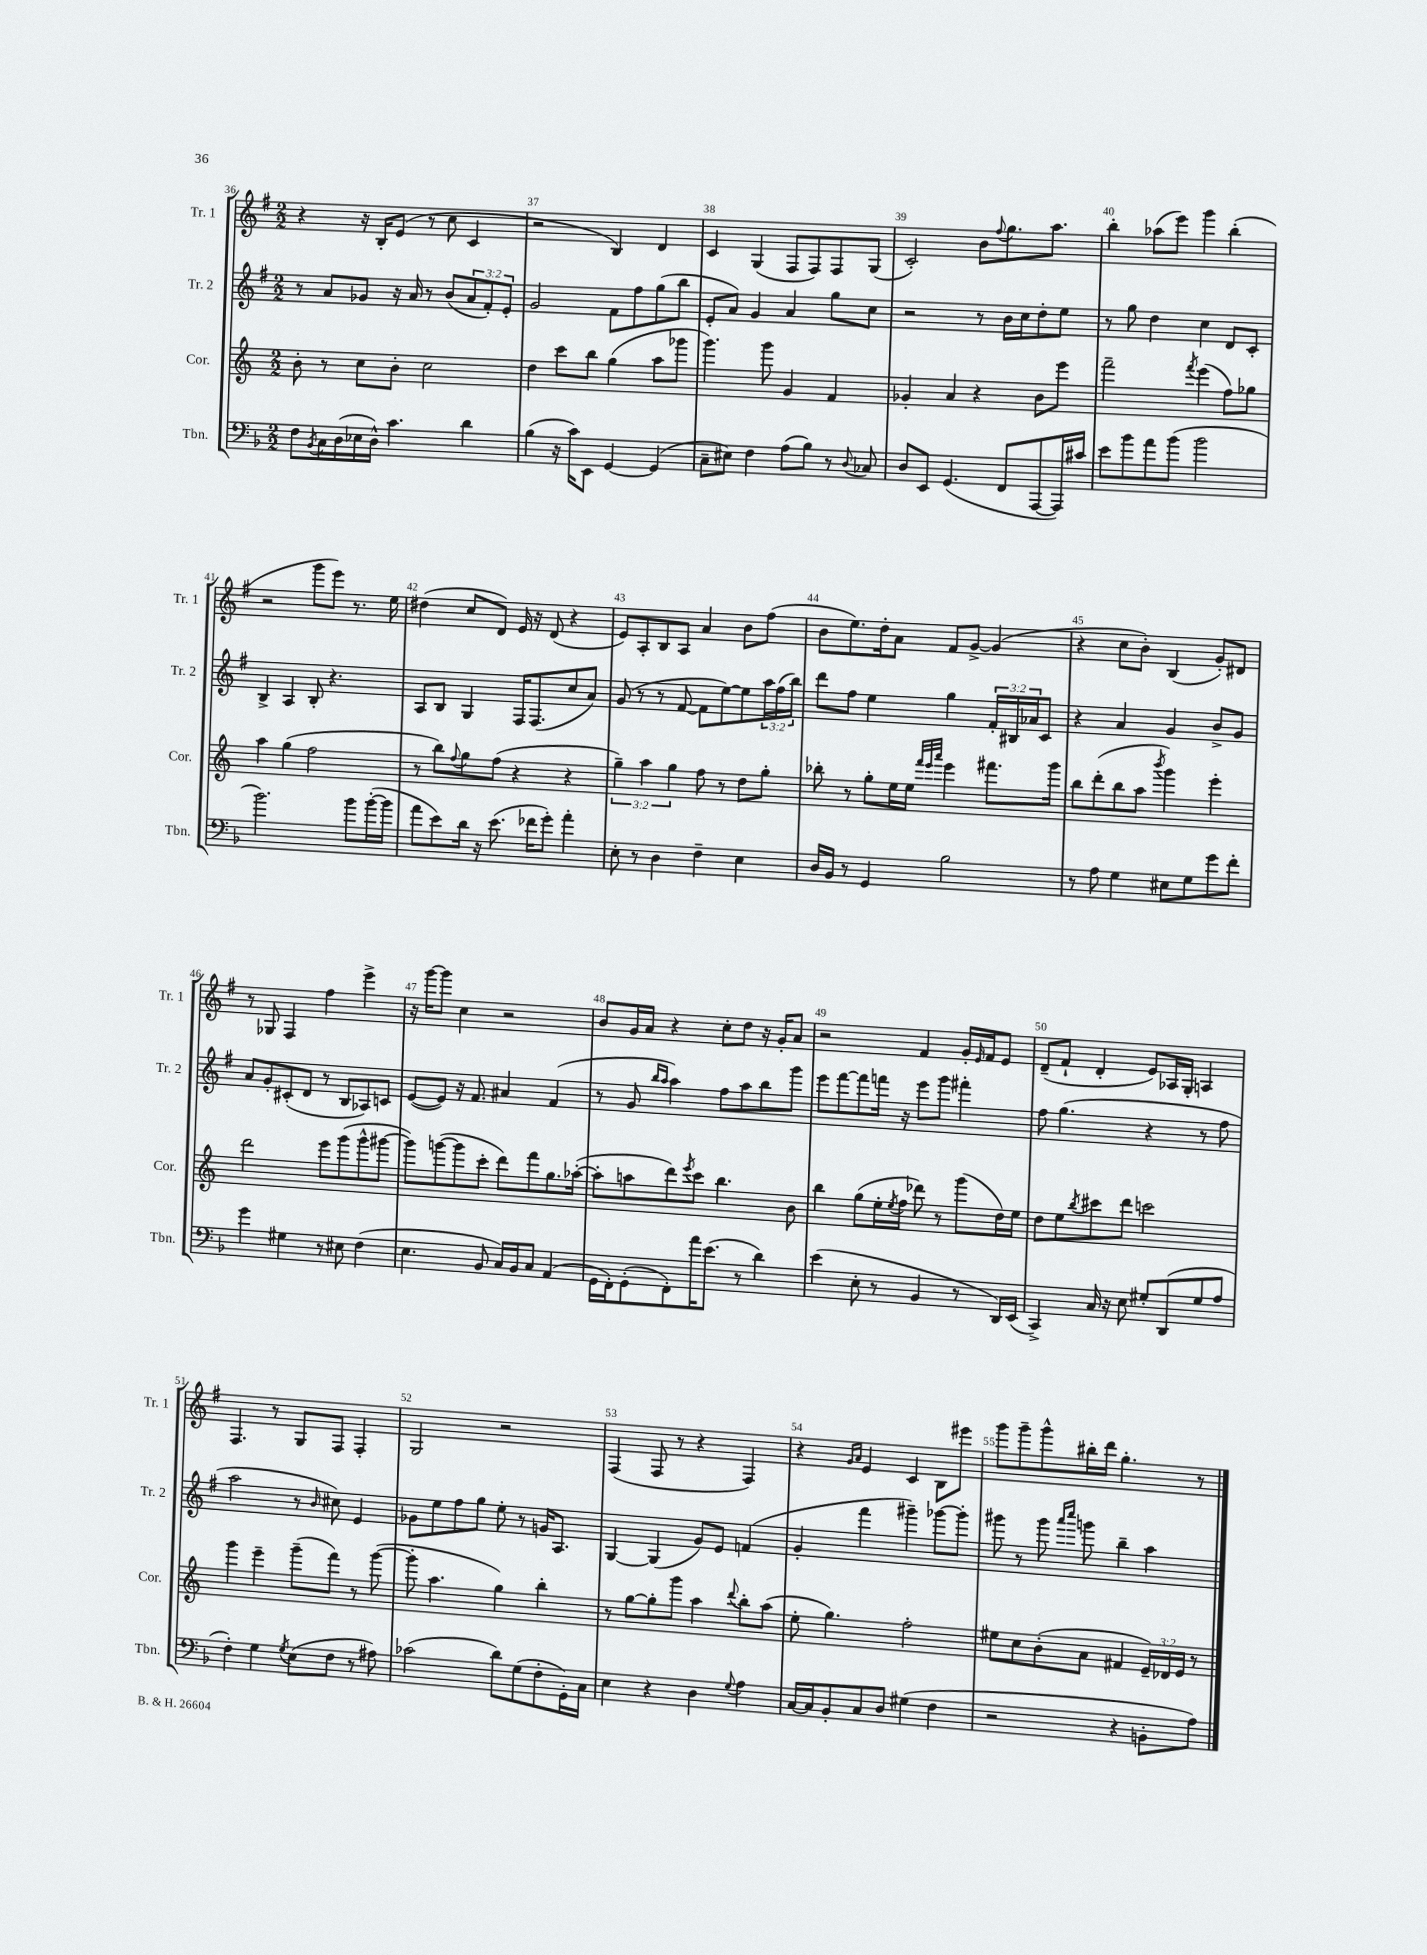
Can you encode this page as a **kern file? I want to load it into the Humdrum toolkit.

**kern	**kern	**kern	**kern
*staff4	*staff3	*staff2	*staff1
*clefF4	*clefG2	*clefG2	*clefG2
*k[b-]	*k[]	*k[f#]	*k[f#]
*M2/2	*M2/2	*M2/2	*M2/2
8F\L	8b'\	8r	4r
8qBB-/	.	.	.
16C\L	8r	8a/L	.
(16D\	.	.	.
16E-\	8cc\L	8g-/J	16r
16D^^\JJ)	.	.	16B'/LK
4.c\	8b'\J	16r	(8e/J
.	.	16a/	.
.	2cc\	8r	8r
.	.	(8b/L	8cc\
4d\	.	12a/	4c/
.	.	12f#'/)	.
.	.	12e'/J	.
=	=	=	=
(4B-\	4dd\	2g/	2r
16r	8ccc\L	.	.
16c\LK)	.	.	.
8EE\J	8bb\J	.	.
[4GG/	(4gg\	8f#\L	4B/)
.	.	8ff#\	.
(4GG/]	8aa\L	(8gg\	4d/
.	8ggg-\J	8bb\J	.
=	=	=	=
8C~\L	4.ggg\)	8e'/L	4c/
8E#\J)	.	8a/J)	.
4F\	.	4g/	(4G/
.	8ggg\	.	.
(8A\L	4g/	4a/	8F#/L
8B-\J)	.	.	8F#/)
8r	4f/	8gg\L	8F#/
8qqD/	.	.	.
8C-/	.	8cc\J	(8G/J
=	=	=	=
8D/L	4g-'/	2r	2c'/)
8EE/J	.	.	.
(4.GG/	4a/	.	.
.	4r	8r	8b\L
.	.	.	8qqff#/
8FF/L	.	16b\LL	8.gg\
.	.	16cc\J	.
[8AAA/	8b\L	8dd'\	.
.	.	.	8.aa\J
16AAA/]L)	8eee\J	8ee\J	.
16c#/JJ	.	.	.
=	=	=	=
8e\L	2fff~\	8r	4bb'\
8b-\	.	8gg\	.
8a\	.	4dd\	(8aa-\L
(8b-\J	.	.	8eee\J)
.	8qfff/	.	.
2b-\	(4eee\	4cc\	4ggg\
.	8ff\L)	8d/L	(4bb'\
.	8gg-\J	8c'/J	.
=	=	=	=
2.b-\)	4aa\	4B^/	2r
.	(4gg\	4A/	.
.	2ff\	8B'/	8ggg\L
.	.	4.r	8eee\J)
8b-\L	.	.	8.r
([16b-'\L	.	.	.
16b-\]JJ	.	.	16ee\
=	=	=	=
8a\L	8r	8A/L	(4dd#\
8e\)	8bb\L)	8B/J	.
.	8qqff/	.	.
16d\Jk	8gg\	4G/	8cc/L
16r	.	.	.
(8.e\	(8ff\J	.	8d/J)
.	4r	16F#/LK	16e/
16f-\LK	.	(8.F#/	16r
8g'\J)	.	.	(8d/
4a'\	4r	8cc/	4r
.	.	8a/J)	.
=	=	=	=
8E'\	6gg~\)	(8g/	8e/L)
8r	.	8r	8A'/
.	6aa\	.	.
4D\	.	8r	8B/
.	6gg\	.	.
.	.	[8f#/	8A/J
4F~\	8ff\	8f#\]L	4a/
.	8r	[8ee\)	.
4E\	8dd\L	8ee\]	8b\L
.	8gg'\J	24aa\L	(8ff#\J
.	.	(24ff#\	.
.	.	24bb\JJ)	.
=	=	=	=
16D/LL	8bb-'\	8ddd\L	8b\L
16BB-/JJ	.	.	.
8r	8r	8ff#\J	8.ee\)
4GG/	8gg'\L	4ee\	.
.	.	.	16dd'\k
.	16ee\L	.	8a\J
.	16ee\JJ	.	.
.	32qqfff/LLL	.	.
.	32qqeee/	.	.
.	32qqaaa/JJJ	.	.
2B-\	4eee\	4gg\	8f#/L
.	.	.	[8g^/J
.	8.fff#\L	24f#'/LL	(4g/]
.	.	24B#/	.
.	.	24a-/J	.
.	.	8c/J	.
.	16ggg\Jk	.	.
=	=	=	=
8r	8bb\L	4r	4r
8A\	(8ddd'\	.	.
4G\	8bb\	4a/	8cc\L
.	8aa\J	.	8b'\J)
.	8qbbb/	.	.
8E#\L	4ggg\)	4g/	(4B/
8G\	.	.	.
8g\	4eee'\	8b^/L	8g'/L)
8f'\J	.	8g/J	8d#/J
=	=	=	=
4g\	2ddd\	8a/L	8r
.	.	8g'/	8G-/
4G#\	.	(8c#'/	4F#/
.	.	8d/J	.
8r	8eee\L	8r	4ff#\
8E#\	(8ggg\	8B/L	.
(4F\	8ggg^^\	8A-/)	4eee^\
.	[8ggg#\J	8c/J	.
=	=	=	=
4.E\	8ggg#\]L)	([8e/L	16r
.	.	.	[16ggg\LK
.	([8ggg\	8e/]J)	8ggg\]J
.	8ggg\]	16r	4cc\
.	.	8.f#/	.
8BB-/	8ccc'\J	.	.
16C/LL)	8ddd\L)	4a#/	2r
16BB-/J	.	.	.
8C/J	8fff\	.	.
(4AA/	8.gg\	(4f#/	.
.	([16aa-'\Jk	.	.
=	=	=	=
16GG\LL	8aa-'\]L	8r	8b/L
16FF'\J)	.	.	.
(8GG'\	8aa\	8g/	16g/L
.	.	.	16a/JJ
.	.	16qqbb/LL	.
.	.	16qqaa/JJ	.
8FF'\)	8ddd\)	4aa\)	4r
.	8qeee/	.	.
16a\K	8ccc\J	.	.
(8.e\J	.	.	.
.	4.bb\	8ff#\L	8cc'\L
8r	.	8aa\	8dd\J
4d\)	.	8bb\	16r
.	.	.	16g'/LK
.	8b\	8ggg\J	8a/J
=	=	=	=
(4e\	4bb\	8eee\L	2r
.	.	[8fff#\	.
8E'\	(8gg\L	8fff#\]	.
8r	16ee'\L	16fff\Jk	.
.	8qee/	.	.
.	16ff\JJ	16r	.
4BB-/	8ddd-\)	8eee\L	4f#/
.	8r	8ggg\J	.
8r	(8ggg\L	4fff#'\	16g'/LL
.	.	.	16qqe/
.	.	.	16f#/J
16DD/LL)	16dd\L)	.	8e/J
(16EE/JJ	16ee\JJ	.	.
=	=	=	=
4CC^/)	8dd\L	8ff#\	(8d~/L
.	8ee\	(4.gg\	8f#`/J
.	8qbb/	.	.
16C/	8ccc#\	.	4d'/
16r	.	.	.
8E\	8ddd\J	.	.
8G#'/L	2ccc\	4r	8e/L)
(8DD/	.	.	16A-/L
.	.	.	16G'/JJ
8G#/	.	8r	4A/
8A/J	.	8ff#\	.
=	=	=	=
4F'\)	4ggg\	2aa\	4.F#/
4G\	4eee~\	.	.
.	.	.	8r
8qG/	.	.	.
(8E\L	(8ggg~\L	8r	8G/L
.	.	16qqb/	.
8F\J	8fff\J)	8cc#\)	8F#/J
8r	8r	4e/	4F#'/
8A#\)	([8ggg\	.	.
=	=	=	=
(2c-\	8ggg'\]	8g-\L	2G/
.	4.aa\	8ee\	.
.	.	8ff#\	.
.	.	8gg\J	.
8d\L)	4gg\)	8ee'\	2r
(8G\	.	8r	.
8F'\	4bb'\	16g/LK	.
.	.	8.A/J	.
16GG'\L)	.	.	.
16C\JJ	.	.	.
=	=	=	=
4E\	8r	[4G/	(4F#/
.	[8gg\L	.	.
4r	8gg'\]	(4G/]	8F#/
.	8ggg\J	.	8r
4D\	4aa\	8g/L)	4r
.	.	8e/J	.
8qqG/	8qqddd/	.	.
4A\	8bb'\L	(4f/	4F#/)
.	(8aa\J	.	.
=	=	=	=
[16C/LL	8ee'\	4g'/	4r
16C/]J	.	.	.
8BB-'/	4.gg\)	.	.
.	.	.	16qqg/LL
.	.	.	16qqa/JJ
8C/	.	4fff#\	4e/
8D/J	.	.	.
(4G#\	2ff'\	4ggg#~\)	4c/
4F\	.	[8ggg-\L	8B\L
.	.	8ggg-'\]J	8eee#\J
=	=	=	=
2r	8ee#\L	8ggg#\	8ggg\L
.	8cc\	8r	8ggg~\
.	(8b'\	8ggg#\	8ggg^^\
.	.	16qqaaa/LL	.
.	.	16qqcccc/JJ	.
.	8a\J	8ggg\	16bb#'\L
.	.	.	16ddd\JJ
4r	4f#/	4bb~\	4.gg'\
8BB'\L	24e~/LL)	4aa\	.
.	24d-/	.	.
.	24e/JJ	.	.
8A\J)	8r	.	8r
==	==	==	==
*-	*-	*-	*-
